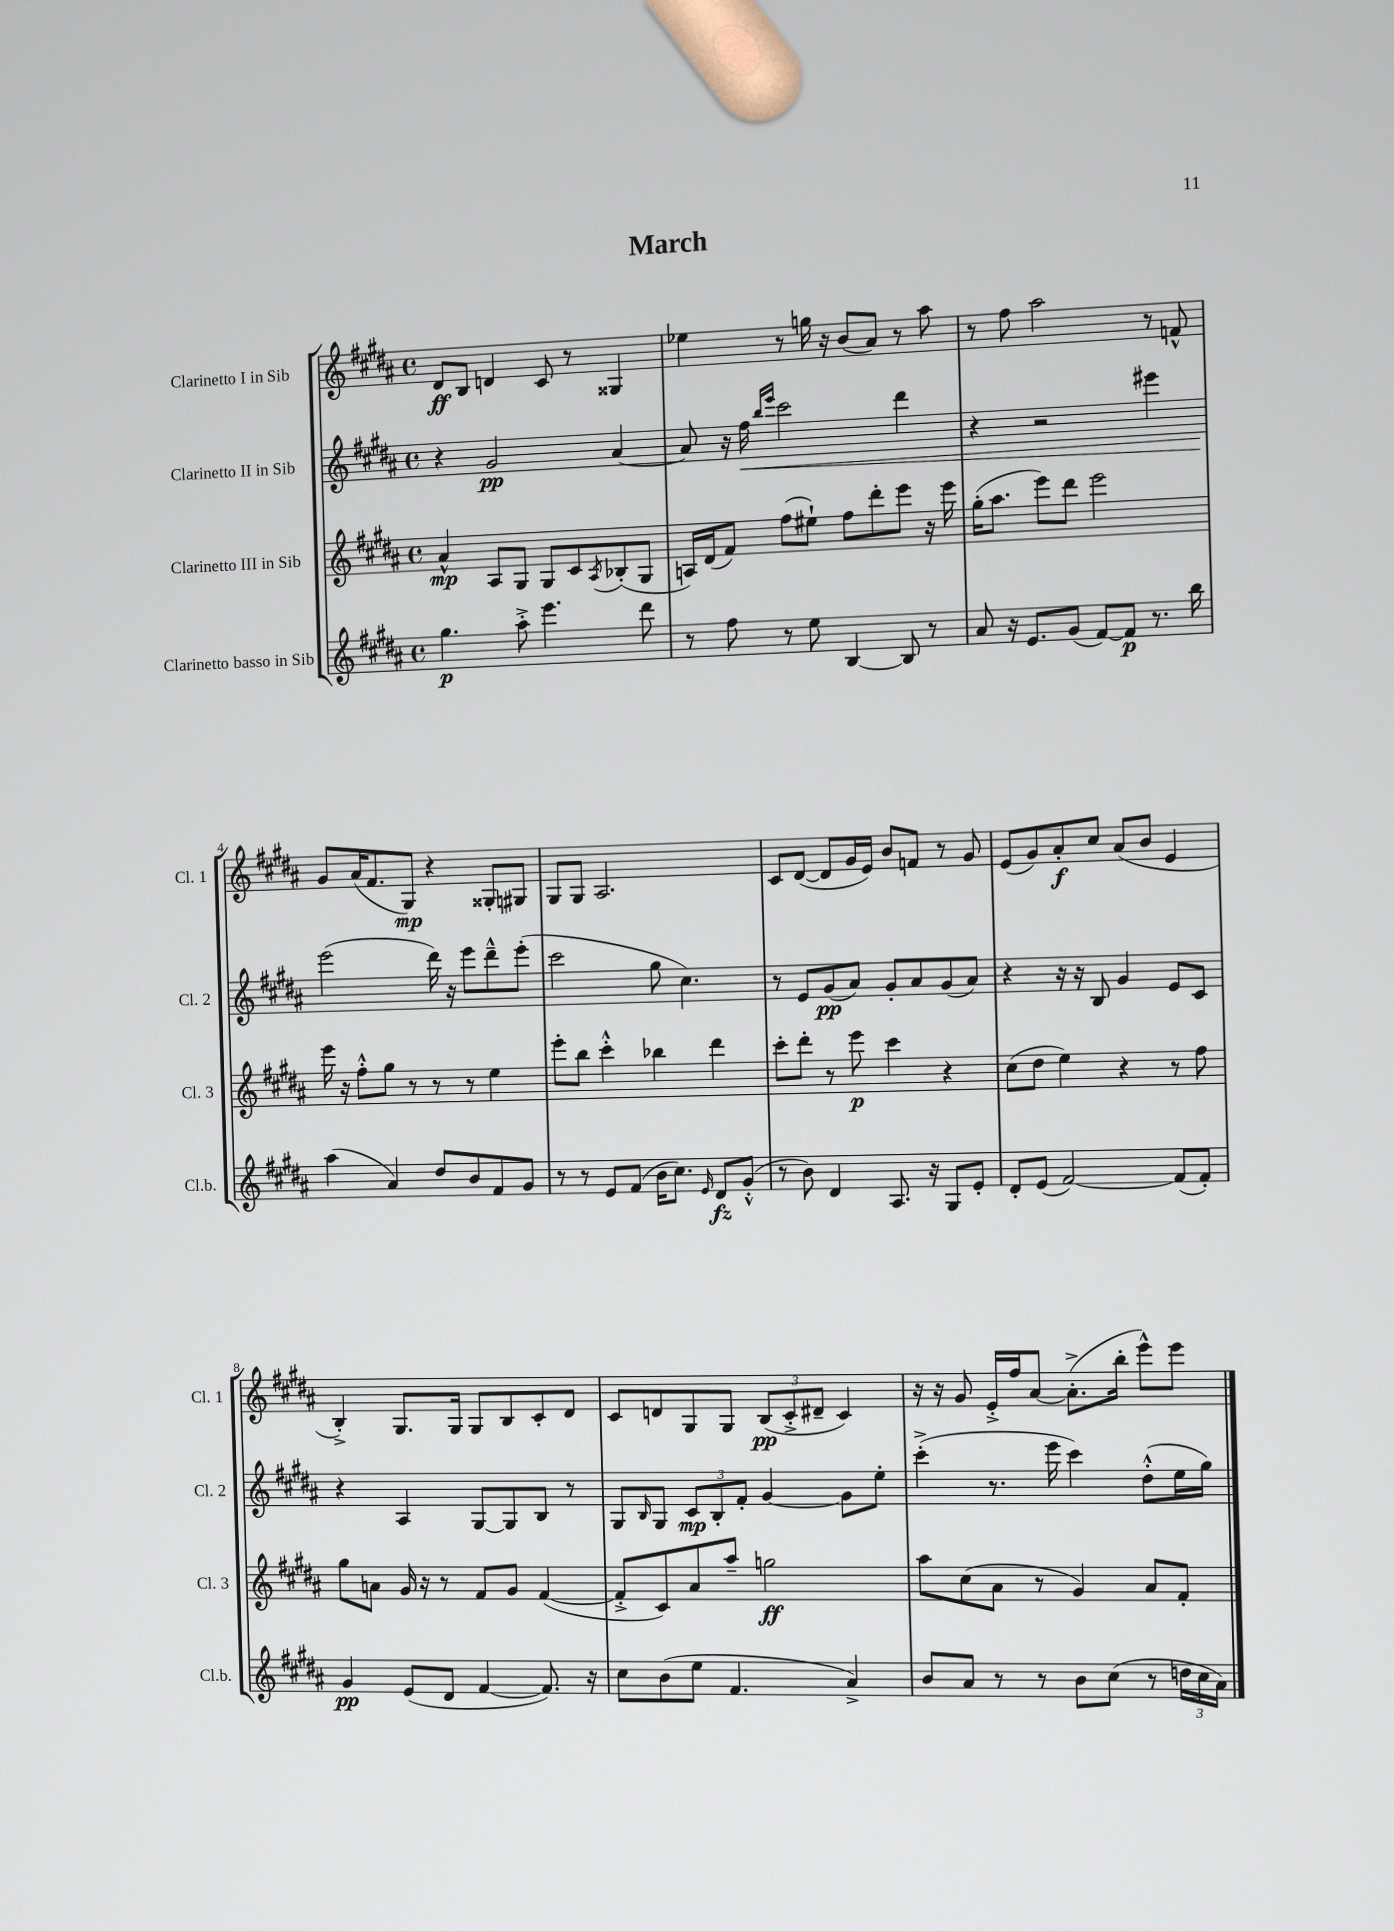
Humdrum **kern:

**kern	**kern	**kern	**kern
*staff4	*staff3	*staff2	*staff1
*clefG2	*clefG2	*clefG2	*clefG2
*k[f#c#g#d#a#]	*k[f#c#g#d#a#]	*k[f#c#g#d#a#]	*k[f#c#g#d#a#]
*M4/4	*M4/4	*M4/4	*M4/4
*met(c)	*met(c)	*met(c)	*met(c)
4.gg#\	4a#^^/	4r	8d#/L
.	.	.	8B/J
.	8A#/L	2g#/	4d/
8aa#'^\	8G#/J	.	.
4.eee\	8G#/L	.	8c#/
.	8c#/	.	8r
.	8qA#/	.	.
.	(8B-'/	[4a#/	4G##/
8ddd#\	8G#/J	.	.
=	=	=	=
8r	16A/LL)	8a#/]	4ee-\
.	(16d#/J	.	.
8ff#\	8f#/J)	16r	.
.	.	16ff#\	.
.	.	16qqbb/LL	.
.	.	16qqeee/JJ	.
8r	(8ff#\L	2ccc#\	8r
8ee\	8ee#`\J)	.	16gg\
.	.	.	16r
[4B/	8ff#\L	.	(8b/L
.	8ddd#'\	.	8a#/J)
8B/]	8eee\J	4ddd#\	8r
8r	16r	.	8aa#\
.	16eee\	.	.
=	=	=	=
8a#/	(16gg#'\LK	4r	8r
.	8.aa#\J	.	.
16r	.	.	8ff#\
8.e/L	.	.	.
.	8eee\L)	2r	2aa#\
(8g#/J	8ddd#\J	.	.
[8f#/L)	2eee\	.	.
8f#/]J	.	.	.
8.r	.	4eee#\	8r
.	.	.	8f^^/
16bb\	.	.	.
=	=	=	=
(4aa#\	16eee\	(2eee\	8g#/L
.	16r	.	.
.	8ff#'^^\L	.	(16a#/K
.	.	.	8.f#/
4a#/)	8gg#\J	.	.
.	8r	.	8G#/J)
8dd#/L	8r	16ddd#\)	4r
.	.	16r	.
8b/	8r	8eee\L	.
8f#/	4ee\	8ddd#~^^\	8G##'/L
8g#/J	.	(8eee'\J	8G#/J
=	=	=	=
8r	8eee'\L	2ccc#\	8G#/L
8r	8bb\J	.	8G#/J
8e/L	4ccc#'^^\	.	2.A#/
(8f#/J	.	.	.
16b\LK	4bb-\	8gg#\	.
8.cc#\J)	.	.	.
.	.	4.cc#\)	.
16qqe/	.	.	.
8d#/L	4ddd#\	.	.
(8g#'^^/J	.	.	.
=	=	=	=
8r	8ccc#'\L	8r	8c#/L
8b\)	8ddd#'\J	8e/L	([8d#/J
4d#/	8r	(8g#/	8d#/]L
.	8eee\	8a#/J)	16g#/L
.	.	.	16e/JJ)
8.A#/	4ccc#\	8g#'/L	8b/L
.	.	8a#/	8f/J
16r	.	.	.
8G#/L	4r	(8g#/	8r
8e'/J	.	8a#/J)	8g#/
=	=	=	=
8d#'/L	(8cc#\L	4r	(8e/L
(8e/J	8dd#\J	.	8g#/)
[2f#/)	4ee\)	16r	8a#'/
.	.	16r	.
.	.	8B/	8cc#/J
.	4r	4g#/	(8a#/L
.	.	.	8b/J
(8f#/]L	8r	8e/L	4e/
8f#'/J)	8ff#\	8c#/J	.
=	=	=	=
4g#/	8gg#\L	4r	4B'^/)
.	8a\J	.	.
(8e/L	16g#/	4A#/	8.G#/L
.	16r	.	.
8d#/J	8r	.	.
.	.	.	16G#/Jk
[4f#/	8f#/L	[8G#/L	8G#/L
.	8g#/J	8G#/]	8B/
8.f#/])	([4f#/	8B/J	8c#'/
.	.	8r	8d#/J
16r	.	.	.
=	=	=	=
8cc#\L	8f#'^/]L	8G#/L	8c#/L
.	.	16qqB/	.
(8b\	8c#/)	8G#/J	8d/
8ee\J	8a#/	12c#/L	8G#/
.	.	12B'/	.
4.f#/	8aa#~/J	.	8G#/J
.	.	12f#'/J	.
.	2gg\	[4g#/	(12B/L
.	.	.	12c#'^/
.	.	.	12d#~/J
4a#^/)	.	8g#\]L	4c#/)
.	.	8ee'\J	.
=	=	=	=
8b/L	8aa#\L	(4ccc#'^\	16r
.	.	.	16r
8a#/J	(8cc#\	.	8g#/
8r	8a#\J	8.r	16e'^/LL
.	.	.	16ff#/J
8r	8r	.	[8a#/J
.	.	16eee\	.
8b\L	4g#/)	4ccc#\)	(8.a#'^\]L
(8cc#\J	.	.	.
.	.	.	16bb'\Jk
8r	8a#/L	(8dd#'^^\L	8eee^^\L)
24dd\LL	8f#'/J	16ee\L	8eee\J
24cc#\	.	.	.
.	.	16gg#\JJ)	.
24a#\JJ)	.	.	.
==	==	==	==
*-	*-	*-	*-
